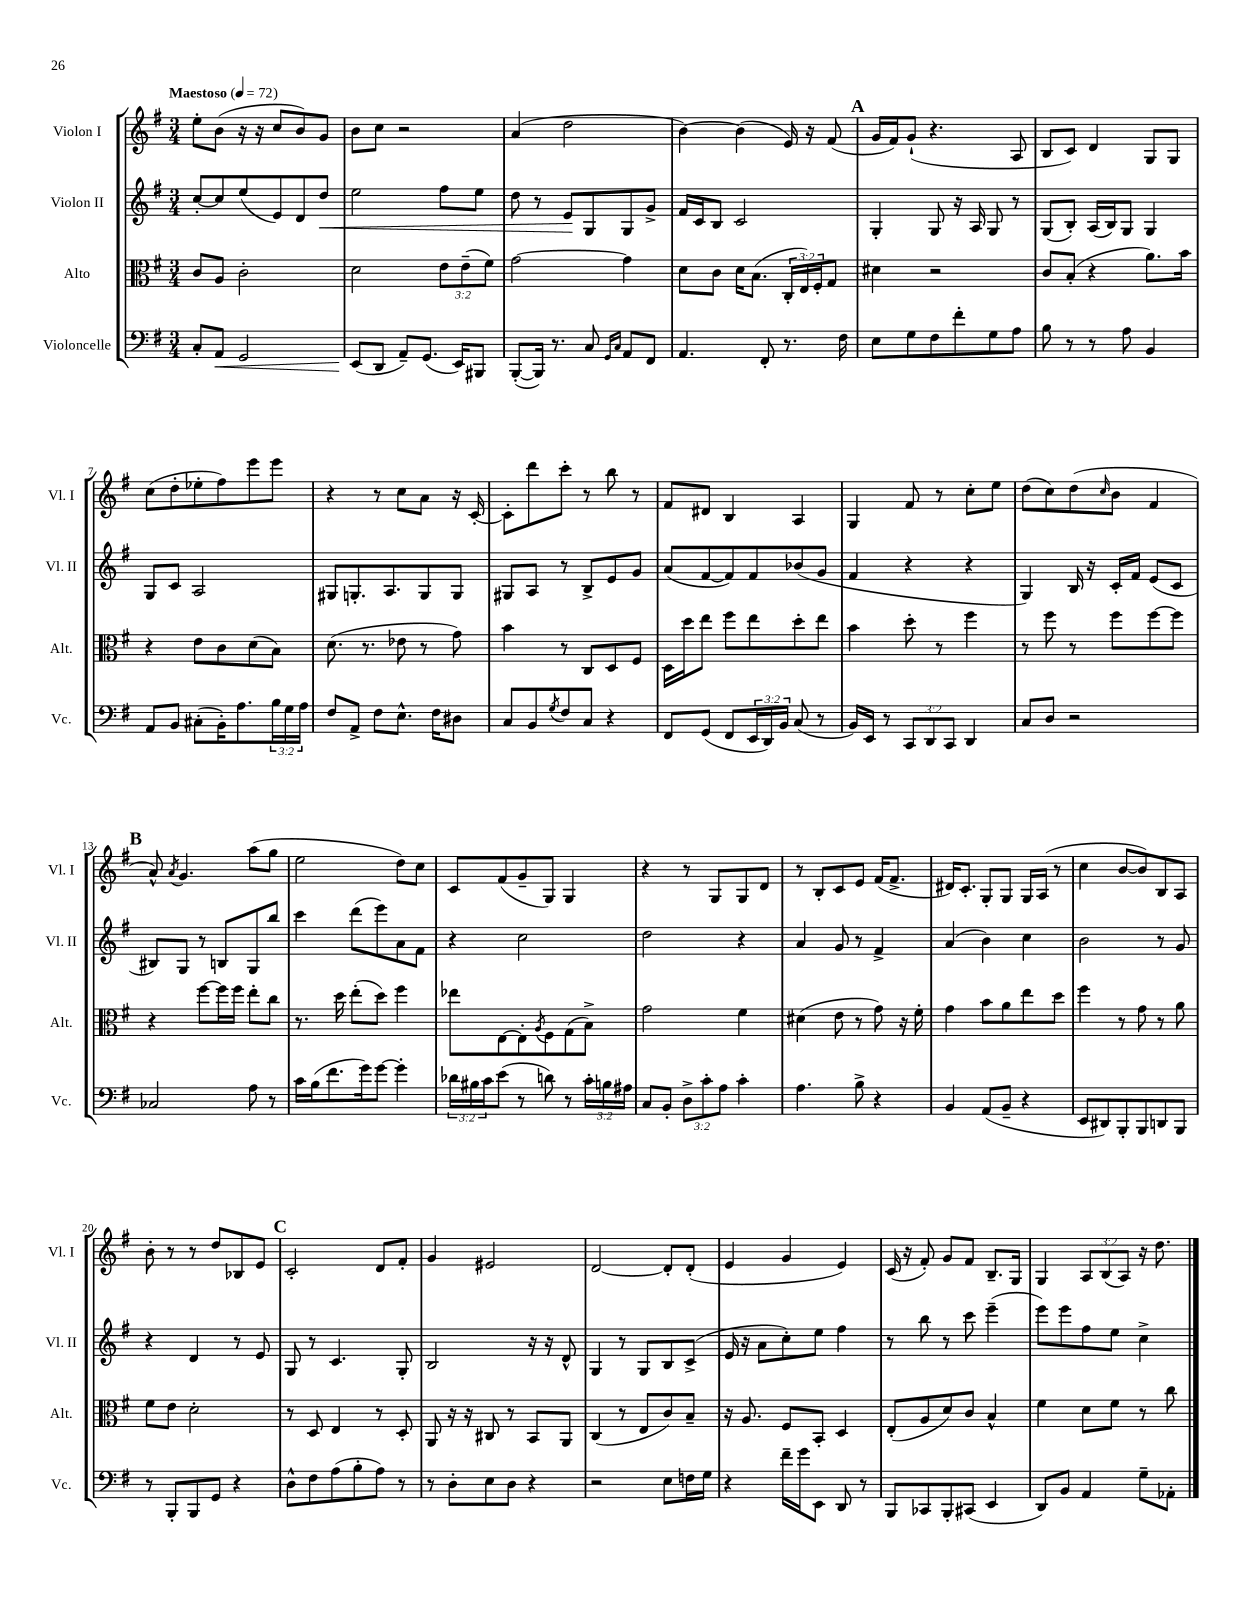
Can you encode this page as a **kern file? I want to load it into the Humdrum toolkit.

**kern	**dynam	**kern	**kern	**dynam	**kern
*part4	*part4	*part3	*part2	*part2	*part1
*staff4	*staff4	*staff3	*staff2	*staff2	*staff1
*I"Violoncelle	*	*I"Alto	*I"Violon II	*	*I"Violon I
*I'Vc.	*	*I'Alt.	*I'Vl. II	*	*I'Vl. I
*clefF4	*	*clefC3	*clefG2	*	*clefG2
*k[f#]	*	*k[f#]	*k[f#]	*	*k[f#]
*M3/4	*	*M3/4	*M3/4	*	*M3/4
*MM72	*	*MM72	*MM72	*	*MM72
=1	=1	=1	=1	=1	=1
!	!	!	!	!	!LO:TX:a:B:t=Maestoso
8C'/L	.	8c/L	[8cc'/L	.	8ee'\L
!	!LO:HP:b	!	!	!	!
8AA/J	<	8A/J	8cc/]	.	(8b\J
2GG/	.	2c'\	(8ee/	.	16r
.	.	.	.	.	16r
.	.	.	8e/)	.	8cc/L
.	.	.	8d/	.	8b/)
!	!	!	!	!LO:HP:b	!
.	.	.	8dd/J	<	8g/J
=2	=2	=2	=2	=2	=2
(8EE/L	.	2d\	2ee\	.	8b\L
8DD/J	[	.	.	.	8cc\J
8AA~/L)	.	.	.	.	2r
(8.GG/J	.	.	.	.	.
.	.	12e\L	8ff#\L	.	.
16EE/KL)	.	.	.	.	.
.	.	(12e~\	.	.	.
8BBB#X/J	.	.	8ee\J	.	.
.	.	12f#\J)	.	.	.
=3	=3	=3	=3	=3	=3
([8BBB'/L	.	[2g\	8dd\	.	(4a/
16BBB/Jk])	.	.	8r	.	.
8.r	.	.	.	.	.
.	.	.	8e/L	.	2dd\
8C/	.	.	8G/	[	.
16qqGG/LL	.	.	.	.	.
16qqC/JJ	.	.	.	.	.
8AA/L	.	4g\]	8G/	.	.
8FF#/J	.	.	8g^/J	.	.
=4	=4	=4	=4	=4	=4
4.AA/	.	8d\L	16f#/LL	.	[4b\)
.	.	.	16c/J	.	.
.	.	8c\J	8B/J	.	.
.	.	16d\KL	2c/	.	(4b\]
.	.	(8.B\J	.	.	.
8FF#'/	.	.	.	.	.
8.r	.	24C'/LL	.	.	16e/)
.	.	24E/)	.	.	.
.	.	.	.	.	16r
.	.	24F#'/J	.	.	.
.	.	8G/J	.	.	(8f#/
16F#\	.	.	.	.	.
!!LO:REH:place=s1:t=A
=5	=5	=5	=5	=5	=5
8E\L	.	4d#X\	4G'/	.	16g/LL
.	.	.	.	.	16f#/J)
8G\	.	.	.	.	(8g`/J
8F#\	.	2r	8G/	.	4.r
8f#'\	.	.	16r	.	.
.	.	.	16A/	.	.
8G\	.	.	8G/	.	.
8A\J	.	.	8r	.	8A/
=6	=6	=6	=6	=6	=6
8B\	.	8c/L	(8G/L	.	8B/L
8r	.	(8B'/J	8B'/J)	.	8c/J)
8r	.	4r	(16A/LL	.	4d/
.	.	.	16B/J)	.	.
8A\	.	.	8G/J	.	.
4BB/	.	8.a\L)	4G/	.	8G/L
.	.	.	.	.	8G/J
.	.	16b\Jk	.	.	.
!!LO:LB:g=z
=7	=7	=7	=7	=7	=7
8AA/L	.	4r	8G/L	.	(8cc\L
8BB/J	.	.	8c/J	.	8dd'\
(8C#X'\L	.	8e\L	2A/	.	8ee-X'\
16BB'\K)	.	8c\	.	.	8ff#\)
8.A\	.	.	.	.	.
.	.	(8d\	.	.	8eee\
24B\L	.	8B\J)	.	.	8eee\J
24G\	.	.	.	.	.
24A\JJ	.	.	.	.	.
=8	=8	=8	=8	=8	=8
8F#/L	.	(8.d\	8G#X/L	.	4r
8AA^/J	.	.	8.Gn'/	.	.
.	.	8.r	.	.	.
8F#\L	.	.	.	.	8r
.	.	.	8.A/	.	.
8.E^^\J	.	8e-X\	.	.	8cc\L
.	.	8r	8G/	.	8a\J
16F#\KL	.	.	.	.	.
8D#X\J	.	8g\)	8G/J	.	16r
.	.	.	.	.	[16c'/
=9	=9	=9	=9	=9	=9
8C/L	.	4b\	8G#X/L	.	8c'\L]
8BB/	.	.	8A/J	.	8ddd\
8qG/	.	.	.	.	.
8F#/	.	8r	8r	.	8ccc'\J
8C/J	.	8C/L	8B^/L	.	8r
4r	.	8D/	8e/	.	8bb\
.	.	8F#/J	8g/J	.	8r
=10	=10	=10	=10	=10	=10
8FF#/L	.	16D\LL	(8a/L	.	8f#/L
.	.	16dd\J	.	.	.
(8GG/J	.	8ee\J	[8f#/	.	8d#X/J
8FF#/L	.	8ff#\L	8f#/])	.	4B/
24EE/L	.	8ee\	8f#/	.	.
24DD/)	.	.	.	.	.
24BB/JJ	.	.	.	.	.
(8C/	.	8dd'\	(8b-X/	.	4A/
8r	.	8ee\J	8g/J	.	.
=11	=11	=11	=11	=11	=11
16BB/LL)	.	4b\	4f#/	.	4G/
16EE/JJ	.	.	.	.	.
8r	.	.	.	.	.
12CC/L	.	8dd'\	4r	.	8f#/
12DD/	.	.	.	.	.
.	.	8r	.	.	8r
12CC/J	.	.	.	.	.
4DD/	.	4ff#\	4r	.	8cc'\L
.	.	.	.	.	8ee\J
=12	=12	=12	=12	=12	=12
8C/L	.	8r	4G/)	.	(8dd\L
8D/J	.	8ff#\	.	.	8cc\)
2r	.	8r	16B/	.	(8dd\
.	.	.	16r	.	.
.	.	.	.	.	16qqcc/
.	.	8ff#\L	16c'/LL	.	8b\J
.	.	.	16f#/JJ	.	.
.	.	[8ff#\	(8e/L	.	4f#/
.	.	8ff#\J]	8c/J	.	.
!!LO:LB:g=z
!!LO:REH:place=s1:t=B
=13	=13	=13	=13	=13	=13
2C-X/	.	4r	8B#X/L)	.	8a^^/)
.	.	.	.	.	8qa/
.	.	.	8G/J	.	4.g/
.	.	[8ff#\L	8r	.	.
.	.	16ff#\L]	8Bn/L	.	.
.	.	16ff#\JJ	.	.	.
8A\	.	8ee'\L	8G/	.	(8aa\L
8r	.	8cc\J	8bb/J	.	8gg\J
=14	=14	=14	=14	=14	=14
16c\LL	.	8.r	4ccc\	.	2ee\
(16B\J	.	.	.	.	.
8.f#\	.	.	.	.	.
.	.	16dd\	.	.	.
.	.	(8ee'\L	(8ddd\L	.	.
16g\k)	.	.	.	.	.
[8g\J	.	8dd\J)	8eee\)	.	.
4g'\]	.	4ff#\	8a\	.	8dd\L)
.	.	.	8f#\J	.	8cc\J
=15	=15	=15	=15	=15	=15
24d-X\LL	.	8ee-X\L	4r	.	8c/L
24B#X\	.	.	.	.	.
24c\J	.	.	.	.	.
(8e\J	.	[8E\	.	.	(8f#/
8r	.	8E'\]	2cc\	.	8g~/
.	.	8qA/	.	.	.
8dn\)	.	8F#\	.	.	8G/J)
8r	.	(8G\	.	.	4G/
24c'\LL	.	8B^\J)	.	.	.
24Bn\	.	.	.	.	.
24A#X\JJ	.	.	.	.	.
=16	=16	=16	=16	=16	=16
8C/L	.	2g\	2dd\	.	4r
8BB'/J	.	.	.	.	.
12D^\L	.	.	.	.	8r
12c'\	.	.	.	.	.
.	.	.	.	.	8G/L
12A\J	.	.	.	.	.
4c'\	.	4f#\	4r	.	8G/
.	.	.	.	.	8d/J
=17	=17	=17	=17	=17	=17
4.A\	.	(4d#X\	4a/	.	8r
.	.	.	.	.	8B'/L
.	.	8e\	8g/	.	8c/
8B^\	.	8r	8r	.	8e/J
4r	.	8g\)	4f#^/	.	(16f#/KL
.	.	.	.	.	8.f#^/J
.	.	16r	.	.	.
.	.	16f#'\	.	.	.
=18	=18	=18	=18	=18	=18
4BB/	.	4g\	(4a/	.	16d#X/KL)
.	.	.	.	.	8.c'/J
(8AA/L	.	8b\L	4b\)	.	8G'/L
8BB~/J	.	8a\	.	.	8G/J
4r	.	8ee\	4cc\	.	16G/LL
.	.	.	.	.	(16A/JJ
.	.	8dd\J	.	.	8r
=19	=19	=19	=19	=19	=19
8EE/L	.	4ff#\	2b\	.	4cc\
8DD#X/)	.	.	.	.	.
8BBB'/	.	8r	.	.	[8b/L
8BBB/	.	8g\	.	.	8b/])
8DDn/	.	8r	8r	.	8B/
8BBB/J	.	8a\	8g/	.	8A/J
!!LO:LB:g=z
=20	=20	=20	=20	=20	=20
8r	.	8f#\L	4r	.	8b'\
8BBB'/L	.	8e\J	.	.	8r
8BBB/	.	2d'\	4d/	.	8r
8GG/J	.	.	.	.	8dd/L
4r	.	.	8r	.	8B-X/
.	.	.	8e/	.	8e/J
!!LO:REH:place=s1:t=C
=21	=21	=21	=21	=21	=21
8D^^\L	.	8r	8G/	.	2c'/
8F#\	.	8D/	8r	.	.
(8A\	.	4E/	4.c/	.	.
8B'\	.	.	.	.	.
8A\J)	.	8r	.	.	8d/L
8r	.	8D'/	8G'/	.	8f#'/J
=22	=22	=22	=22	=22	=22
8r	.	8AA/	2B/	.	4g/
8D'\L	.	16r	.	.	.
.	.	16r	.	.	.
8E\	.	8C#X/	.	.	2e#X/
8D\J	.	8r	.	.	.
4r	.	8BB/L	16r	.	.
.	.	.	16r	.	.
.	.	8AA/J	8d^^/	.	.
=23	=23	=23	=23	=23	=23
2r	.	(4C/	4G/	.	[2d/
.	.	8r	8r	.	.
.	.	8E/L	8G/L	.	.
8E\L	.	8c/)	8B/	.	8d'/L]
16Fn\L	.	8B~/J	(8c^/J	.	(8d'/J
16G\JJ	.	.	.	.	.
=24	=24	=24	=24	=24	=24
4r	.	16r	16e/	.	4e/
.	.	8.A/	16r	.	.
.	.	.	8a\L	.	.
16f#~\LL	.	8F#/L	8cc'\)	.	4g/
16g\J	.	.	.	.	.
8EE\J	.	8BB'/J	8ee\J	.	.
8DD/	.	4D/	4ff#\	.	4e/)
8r	.	.	.	.	.
=25	=25	=25	=25	=25	=25
8BBB/L	.	(8E'/L	8r	.	(16c/
.	.	.	.	.	16r
8CC-X/	.	8A/	8bb\	.	8f#'/)
8BBB'/	.	8d/)	8r	.	8g/L
(8CC#X/J	.	8c/J	8ccc\	.	8f#/J
4EE/	.	4B^^/	(4eee~\	.	8.B~/L
.	.	.	.	.	16G/Jk
=26	=26	=26	=26	=26	=26
8DD/L)	.	4f#\	8eee\L)	.	4G/
8BB/J	.	.	8eee\	.	.
4AA/	.	8d\L	8ff#\	.	12A/L
.	.	.	.	.	(12B/
.	.	8f#\J	8ee\J	.	.
.	.	.	.	.	12A/J)
8G~\L	.	8r	4cc^\	.	16r
.	.	.	.	.	8.dd\
8AA-X'\J	.	8cc\	.	.	.
==	==	==	==	==	==
*-	*-	*-	*-	*-	*-
